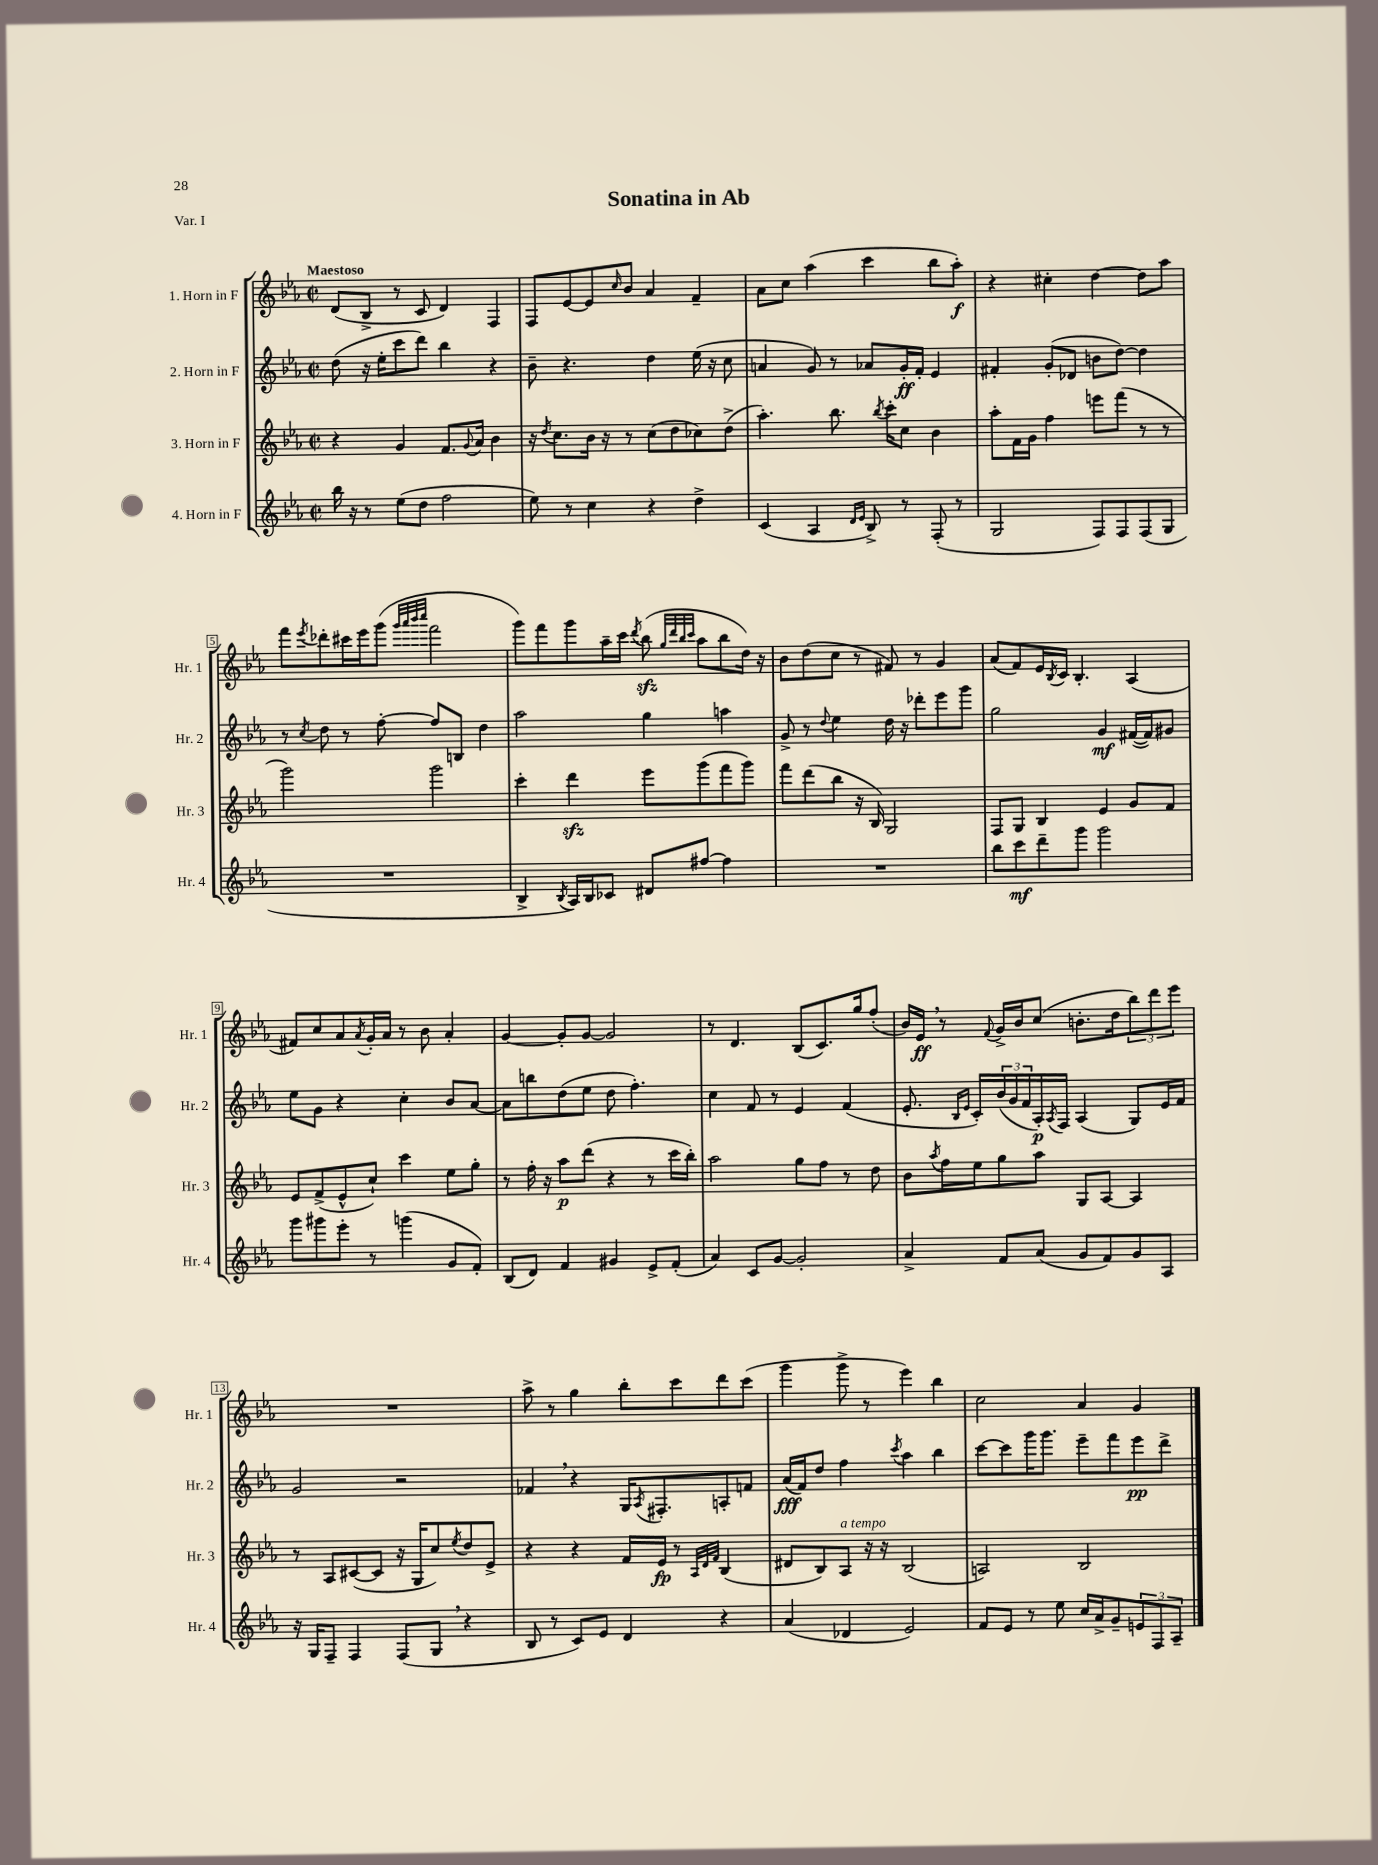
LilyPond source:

\header { title = "Sonatina in Ab" piece = "Var. I" }
<<
\new StaffGroup <<
\new Staff = "s0" \with { instrumentName = "1. Horn in F" shortInstrumentName = "Hr. 1" } {
    \clef treble \key ees \major \defaultTimeSignature \time 2/2 \tempo "Maestoso"
    d'8( bes8-> r8 c'8 d'4) f4 |
    f8 ees'8~ ees'8 \grace { c''16 } bes'8 aes'4 f'4-- |
    aes'8 c''8 aes''4( c'''4 bes''8 aes''8-.\f) |
    r4 cis''4-. d''4~ d''8 aes''8 |
    f'''8 \acciaccatura { ees'''8 } des'''8-. cis'''16 ees'''16 g'''8( \grace { g'''32 aes'''32 bes'''32 c''''32 } f'''2 |
    g'''8) f'''8 g'''8 aes''16-- c'''16 \acciaccatura { d'''8 } bes''8\sfz( \grace { g''32 d'''32 bes''32 c'''32 } aes''8 bes''8 d''16) r16 |
    bes'8 d''8( c''8 r8 fis'8) r8 g'4 |
    aes'8( f'8) ees'16 \acciaccatura { bes8 } c'16 bes4.-. aes4( |
    fis'8) c''8 aes'8 \acciaccatura { aes'8 } g'16-. aes'16 r8 bes'8 aes'4-. |
    g'4~ g'8-. g'8~ g'2 |
    r8 d'4. bes8( c'8.) g''16 f''8-.( |
    bes'16) ees'16\ff \breathe r8 \appoggiatura { f'8 } g'16-> bes'16 c''8( b'8.-. d''16 \tuplet 3/2 { bes''8) d'''8 ees'''8 } |
    R1 |
    aes''8-> r8 g''4 bes''8-. c'''8 d'''8 c'''8( |
    g'''4 g'''8-> r8 ees'''4) bes''4 |
    c''2 aes'4 g'4 \bar "|." |
}
\new Staff = "s1" \with { instrumentName = "2. Horn in F" shortInstrumentName = "Hr. 2" } {
    \clef treble \key ees \major \defaultTimeSignature \time 2/2
    d''8( r16 ees''16-. c'''8 d'''8) bes''4 r4 |
    bes'8-- r4. d''4 ees''16( r16 c''8 |
    a'4 g'8) r8 aes'8 g'16-.\ff f'16-. ees'4 |
    fis'4-. g'8-.( des'8 b'8 d''8~) d''4 |
    r8 \acciaccatura { c''8 } d''8 r8 f''8~-. f''8 b8 d''4 |
    aes''2 g''4 a''4 |
    g'8-> r8 \appoggiatura { d''8 } ees''4 d''16 r16 des'''8-. ees'''8 g'''8 |
    g''2 g'4\mf fis'16~( fis'16) gis'8 |
    ees''8 g'8 r4 c''4-. bes'8 aes'8~ |
    aes'8 b''8 d''8( ees''8 d''8 f''4.-.) |
    c''4 f'8 r8 ees'4 f'4( |
    ees'8.-. \grace { bes16 ees'16 } c'16-.) \tuplet 3/2 { bes'16( g'16 f'16 } aes16-.\p) \acciaccatura { aes8 } f16 aes4( g8) ees'16 f'16 |
    g'2 r2 |
    fes'4 \breathe r4 g16 \acciaccatura { aes8 } fis8.-. a8-. f'8 |
    aes'16\fff( f'16) d''8 f''4 \acciaccatura { c'''8 } aes''4 bes''4 |
    c'''8~ c'''8 g'''16 g'''8. ees'''8-- f'''8 ees'''8\pp d'''8-> \bar "|." |
}
\new Staff = "s2" \with { instrumentName = "3. Horn in F" shortInstrumentName = "Hr. 3" } {
    \clef treble \key ees \major \defaultTimeSignature \time 2/2
    r4 g'4 f'8. \appoggiatura { g'8 } aes'16 bes'4 |
    r16 \acciaccatura { d''8 } c''8. bes'16 r16 r8 c''8( d''8 ces''8) d''8->( |
    aes''4.-.) bes''8. \acciaccatura { bes''8 } c'''16-. c''8 bes'4 |
    aes''8-. f'16 g'16 f''4 e'''8 f'''8( r8 r8 |
    g'''2) g'''2 |
    c'''4-. d'''4\sfz ees'''8 g'''8( f'''8 g'''8) |
    f'''8 d'''8( bes''8 r16 bes16) g2 |
    f8 g8 bes4 ees'4 g'8 f'8 |
    ees'8 f'8->( ees'8-^ c''8-!) c'''4 ees''8 g''8-. |
    r8 f''16-. r16 aes''8\p d'''8( r4 r8 c'''16 bes''16-.) |
    aes''2 g''8 f''8 r8 d''8 |
    bes'8 \acciaccatura { aes''8 } f''16 ees''16 g''8 aes''8 g8 aes8~ aes4 |
    r8 aes8 cis'8~( cis'8 r16 g16 c''8) \acciaccatura { ees''8 } d''8 ees'8-> |
    r4 r4 f'16 ees'16\fp r8 \grace { aes32 d'32 f'32 } bes4( |
    dis'8 bes8) aes8^\markup { \italic "a tempo" } r16 r16 bes2( |
    a2) bes2 \bar "|." |
}
\new Staff = "s3" \with { instrumentName = "4. Horn in F" shortInstrumentName = "Hr. 4" } {
    \clef treble \key ees \major \defaultTimeSignature \time 2/2
    bes''16 r16 r8 ees''8( d''8 f''2 |
    ees''8) r8 c''4 r4 d''4-> |
    c'4( aes4 \grace { d'16 ees'16 } bes8->) r8 f8-.( r8 |
    g2 f8) f8 f8( g8 |
    R1 |
    bes4-> \acciaccatura { bes8 } aes16) bes16 ces'8 dis'8 fis''8~ fis''4 |
    R1 |
    bes''8 c'''8\mf d'''8-- g'''8 g'''2 |
    g'''8 gis'''8 ees'''8-. r8 g'''4( g'8 f'8-.) |
    bes8( d'8) f'4 gis'4 ees'8-> f'8-.( |
    aes'4) c'8 g'8~ g'2-. |
    aes'4-> f'8 aes'8( g'8 f'8) g'8 aes8 |
    r16 g16 f8-- f4 f8( g8 \breathe r4 |
    bes8 r8 c'8) ees'8 d'4 r4 |
    aes'4( des'4 ees'2) |
    f'8 ees'8 r8 ees''8 c''16 aes'16-> g'8-- \tuplet 3/2 { e'8 f8 aes8-- } \bar "|." |
}
>>
>>
\layout { \context { \Score \override BarNumber.stencil = #(make-stencil-boxer 0.1 0.3 ly:text-interface::print) } }
